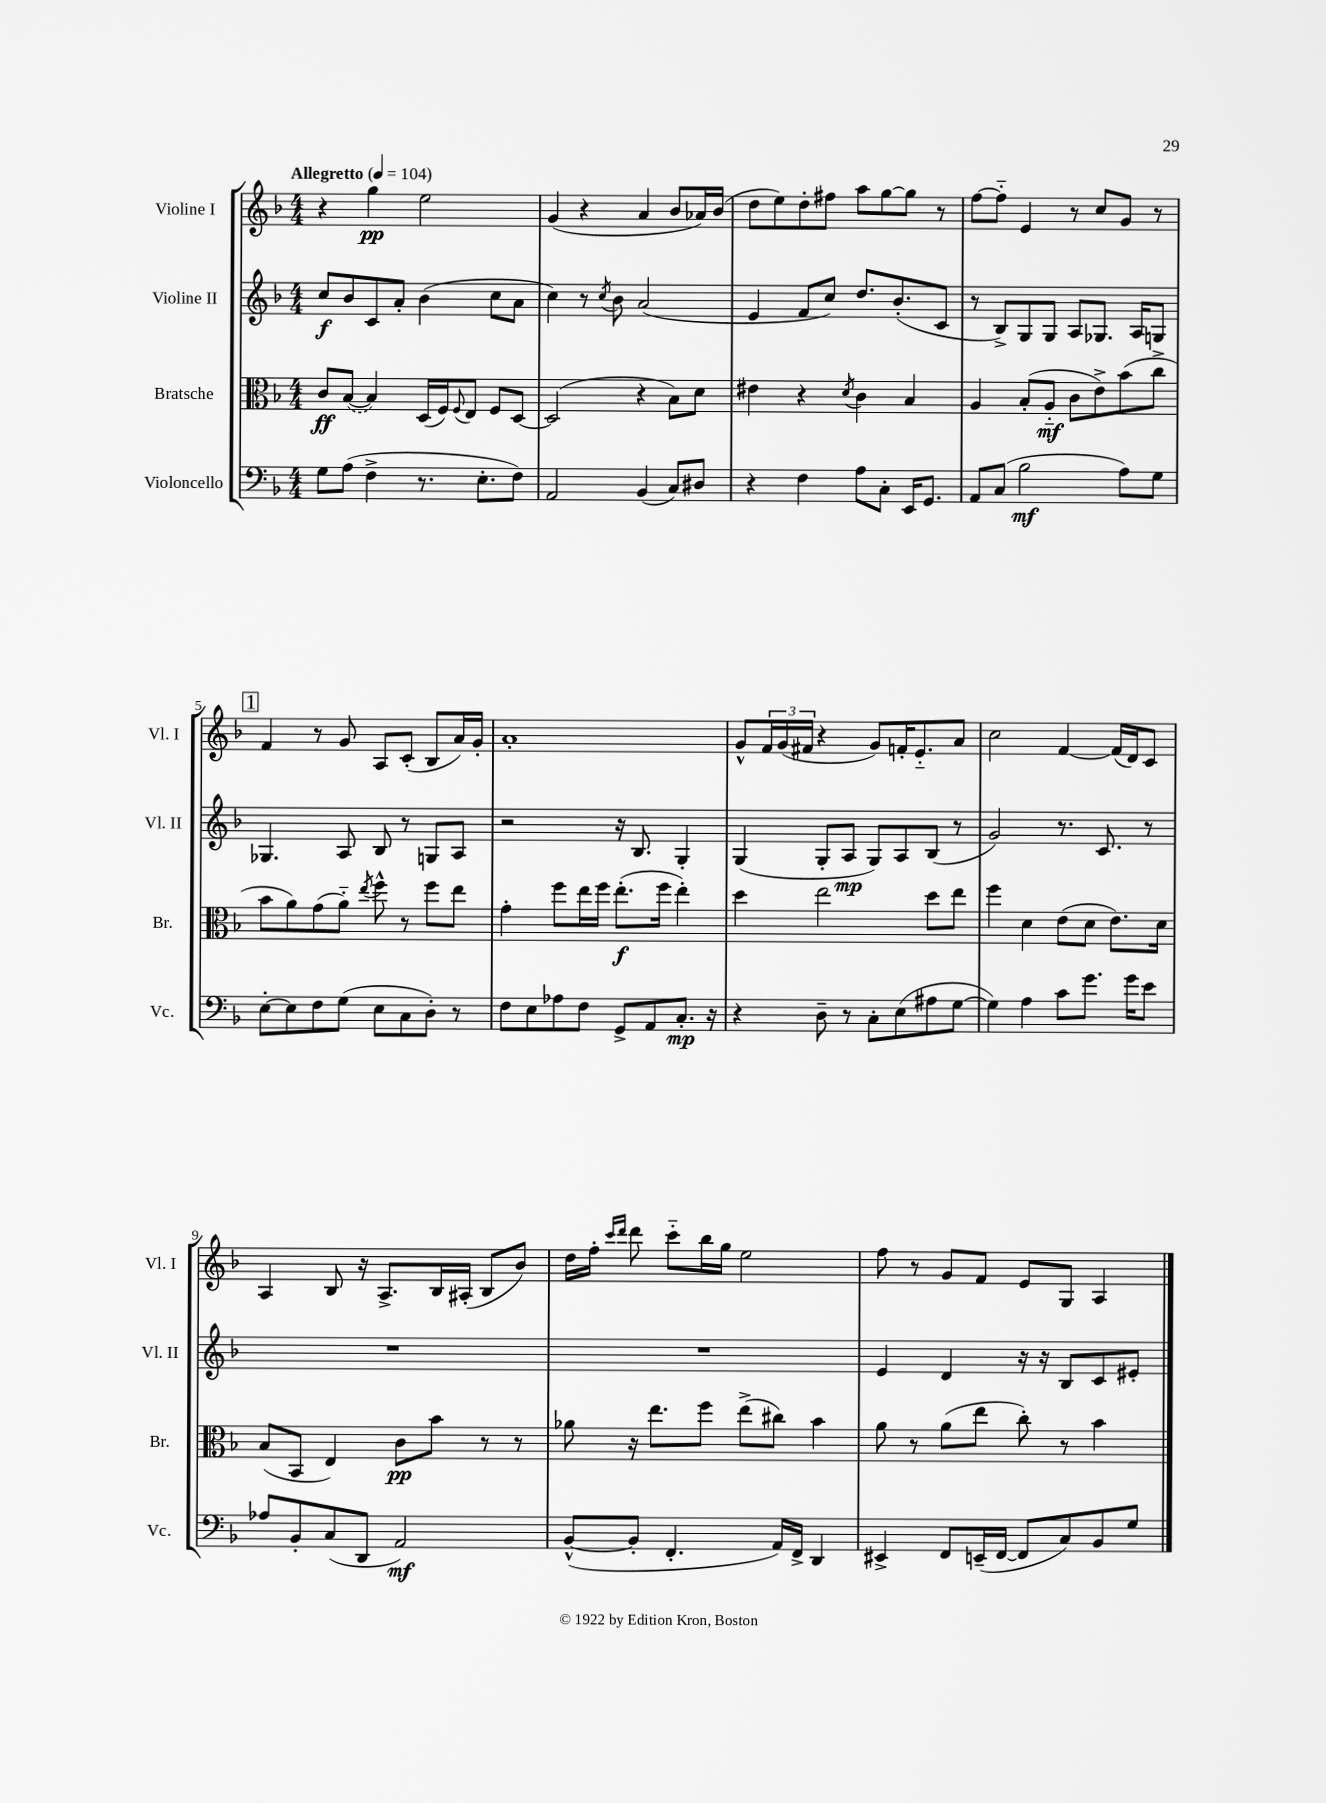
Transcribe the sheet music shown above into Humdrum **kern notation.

**kern	**dynam	**kern	**dynam	**kern	**dynam	**kern	**dynam
*part4	*part4	*part3	*part3	*part2	*part2	*part1	*part1
*staff4	*staff4	*staff3	*staff3	*staff2	*staff2	*staff1	*staff1
*I"Violoncello	*	*I"Bratsche	*	*I"Violine II	*	*I"Violine I	*
*I'Vc.	*	*I'Br.	*	*I'Vl. II	*	*I'Vl. I	*
*clefF4	*	*clefC3	*	*clefG2	*	*clefG2	*
*k[b-]	*	*k[b-]	*	*k[b-]	*	*k[b-]	*
*M4/4	*	*M4/4	*	*M4/4	*	*M4/4	*
*MM104	*	*MM104	*	*MM104	*	*MM104	*
=1	=1	=1	=1	=1	=1	=1	=1
!	!	!	!	!	!	!LO:TX:a:B:t=Allegretto	!
8G\L	.	8c/L	ff	8cc/L	f	4r	.
(8A\J	.	([8B-/J	.	8b-/	.	.	.
4F^\	.	4B-/])	.	8c/	.	4gg\	pp
.	.	.	.	8a'/J	.	.	.
8.r	.	(16D/LL	.	(4b-\	.	2ee\	.
.	.	16F/J)	.	.	.	.	.
.	.	8qqF/	.	.	.	.	.
.	.	8E/J	.	.	.	.	.
8.E'\L	.	.	.	.	.	.	.
.	.	8F/L	.	8cc\L	.	.	.
8F\J)	.	[8D/J	.	8a\J	.	.	.
=2	=2	=2	=2	=2	=2	=2	=2
2AA/	.	(2D/]	.	4cc\)	.	(4g/	.
.	.	.	.	8r	.	4r	.
.	.	.	.	8qcc/	.	.	.
.	.	.	.	8b-\	.	.	.
(4BB-/	.	4r	.	(2a/	.	4a/	.
8C/L)	.	8B-\L)	.	.	.	8b-/L	.
8D#X/J	.	8d\J	.	.	.	16a-X/L)	.
.	.	.	.	.	.	(16b-/JJ	.
=3	=3	=3	=3	=3	=3	=3	=3
4r	.	4e#X\	.	4e/	.	8dd\L	.
.	.	.	.	.	.	8ee\)	.
4F\	.	4r	.	8f/L	.	8dd'\	.
.	.	.	.	8cc/J)	.	8ff#X\J	.
.	.	8qd/	.	.	.	.	.
8A\L	.	4c\	.	8.dd/L	.	8aa\L	.
8C'\J	.	.	.	.	.	[8gg\	.
.	.	.	.	(8.b-'/	.	.	.
16EE/KL	.	4B-/	.	.	.	8gg\J]	.
8.GG/J	.	.	.	.	.	.	.
.	.	.	.	8c/J	.	8r	.
=4	=4	=4	=4	=4	=4	=4	=4
8AA/L	.	4A/	.	8r	.	[8ff\L	.
(8C/J	.	.	.	8B-^/L)	.	8ff\J]	.
2B-\	mf	(8B-'/L	.	8G/	.	4e/	.
.	.	8A/J	mf	8G/J	.	.	.
.	.	8c\L	.	8A/L	.	8r	.
.	.	8e^\)	.	8.G-X/J	.	8cc/L	.
8A\L)	.	(8b-\	.	.	.	8g/J	.
.	.	.	.	16A/KL	.	.	.
8G\J	.	8cc^\J	.	8Gn/J	.	8r	.
!!LO:LB:g=z
!!LO:REH:place=s1:t=1
=5	=5	=5	=5	=5	=5	=5	=5
[8E'\L	.	8b-\L	.	4.G-X/	.	4f/	.
8E\]	.	8a\)	.	.	.	.	.
8F\	.	(8g\	.	.	.	8r	.
(8G\J	.	8a\J)	.	8A/	.	8g/	.
.	.	8qee/	.	.	.	.	.
8E\L	.	8ff^^\	.	8B-/	.	8A/L	.
8C\	.	8r	.	8r	.	(8c'/J	.
8D'\J)	.	8ff\L	.	8Gn/L	.	8B-/L	.
8r	.	8ee\J	.	8A/J	.	16a/L)	.
.	.	.	.	.	.	16g'/JJ	.
=6	=6	=6	=6	=6	=6	=6	=6
8F\L	.	4g'\	.	2r	.	1a'	.
8E\	.	.	.	.	.	.	.
8A-X\	.	8ff\L	.	.	.	.	.
8F\J	.	16ee\L	.	.	.	.	.
.	.	16ff\JJ	.	.	.	.	.
8GG^/L	.	(8.ee'\L	f	16r	.	.	.
.	.	.	.	8.B-/	.	.	.
8AA/	.	.	.	.	.	.	.
.	.	16ff\Jk	.	.	.	.	.
8.C'/J	mp	4ee'\)	.	4G'/	.	.	.
16r	.	.	.	.	.	.	.
=7	=7	=7	=7	=7	=7	=7	=7
4r	.	4dd\	.	(4G/	.	8g^^/L	.
.	.	.	.	.	.	24f/L	.
.	.	.	.	.	.	(24g/	.
.	.	.	.	.	.	24f#X/JJ	.
8D~\	.	2ee\	.	8G'/L	.	4r	.
8r	.	.	.	8A/J	mp	.	.
8C'\L	.	.	.	8G/L)	.	8g/L)	.
(8E\	.	.	.	8A/	.	16fn'/K	.
.	.	.	.	.	.	8.e/	.
8A#X\	.	8dd\L	.	(8B-/J	.	.	.
[8G\J	.	8ee\J	.	8r	.	8a/J	.
=8	=8	=8	=8	=8	=8	=8	=8
4G\])	.	4ff\	.	2g/)	.	2cc\	.
4A\	.	4d\	.	.	.	.	.
8c\L	.	(8e\L	.	8.r	.	[4f/	.
8.g\J	.	8d\J	.	.	.	.	.
.	.	.	.	8.c/	.	.	.
.	.	8.e\L)	.	.	.	(16f/LL]	.
16g\KL	.	.	.	.	.	16d/J)	.
8e\J	.	.	.	8r	.	8c/J	.
.	.	16d\Jk	.	.	.	.	.
!!LO:LB:g=z
=9	=9	=9	=9	=9	=9	=9	=9
8A-X/L	.	(8B-/L	.	1r	.	4A/	.
8BB-'/	.	8BB-/J	.	.	.	.	.
(8C/	.	4E/)	.	.	.	8B-/	.
8DD/J	.	.	.	.	.	16r	.
.	.	.	.	.	.	8.A^/L	.
2AA/)	mf	8c\L	pp	.	.	.	.
.	.	8b-\J	.	.	.	16B-/L	.
.	.	.	.	.	.	(16A#X'/JJ	.
.	.	8r	.	.	.	8B-/L	.
.	.	8r	.	.	.	8b-/J)	.
=10	=10	=10	=10	=10	=10	=10	=10
([8BB-^^/L	.	8a-X\	.	1r	.	16dd\LL	.
.	.	.	.	.	.	16ff'\JJ	.
.	.	.	.	.	.	16qqccc/LL	.
.	.	.	.	.	.	16qqddd/JJ	.
8BB-'/J]	.	16r	.	.	.	8ddd\	.
.	.	8.ee\L	.	.	.	.	.
4.FF'/	.	.	.	.	.	8ccc\L	.
.	.	8ff\J	.	.	.	16bb-\L	.
.	.	.	.	.	.	16gg\JJ	.
.	.	(8ee^\L	.	.	.	2ee\	.
16AA/LL)	.	8cc#X\J)	.	.	.	.	.
16FF^/JJ	.	.	.	.	.	.	.
4DD/	.	4b-\	.	.	.	.	.
=11	=11	=11	=11	=11	=11	=11	=11
4EE#X^/	.	8a\	.	4e/	.	8ff\	.
.	.	8r	.	.	.	8r	.
8FF/L	.	(8a\L	.	4d/	.	8g/L	.
(16EEn~/L	.	8ee\J	.	.	.	8f/J	.
[16FF/JJ	.	.	.	.	.	.	.
8FF/L]	.	8cc'\)	.	16r	.	8e/L	.
.	.	.	.	16r	.	.	.
8C/)	.	8r	.	8B-/L	.	8G/J	.
8BB-/	.	4b-\	.	8c/	.	4A/	.
8G/J	.	.	.	8e#X'/J	.	.	.
==	==	==	==	==	==	==	==
*-	*-	*-	*-	*-	*-	*-	*-
